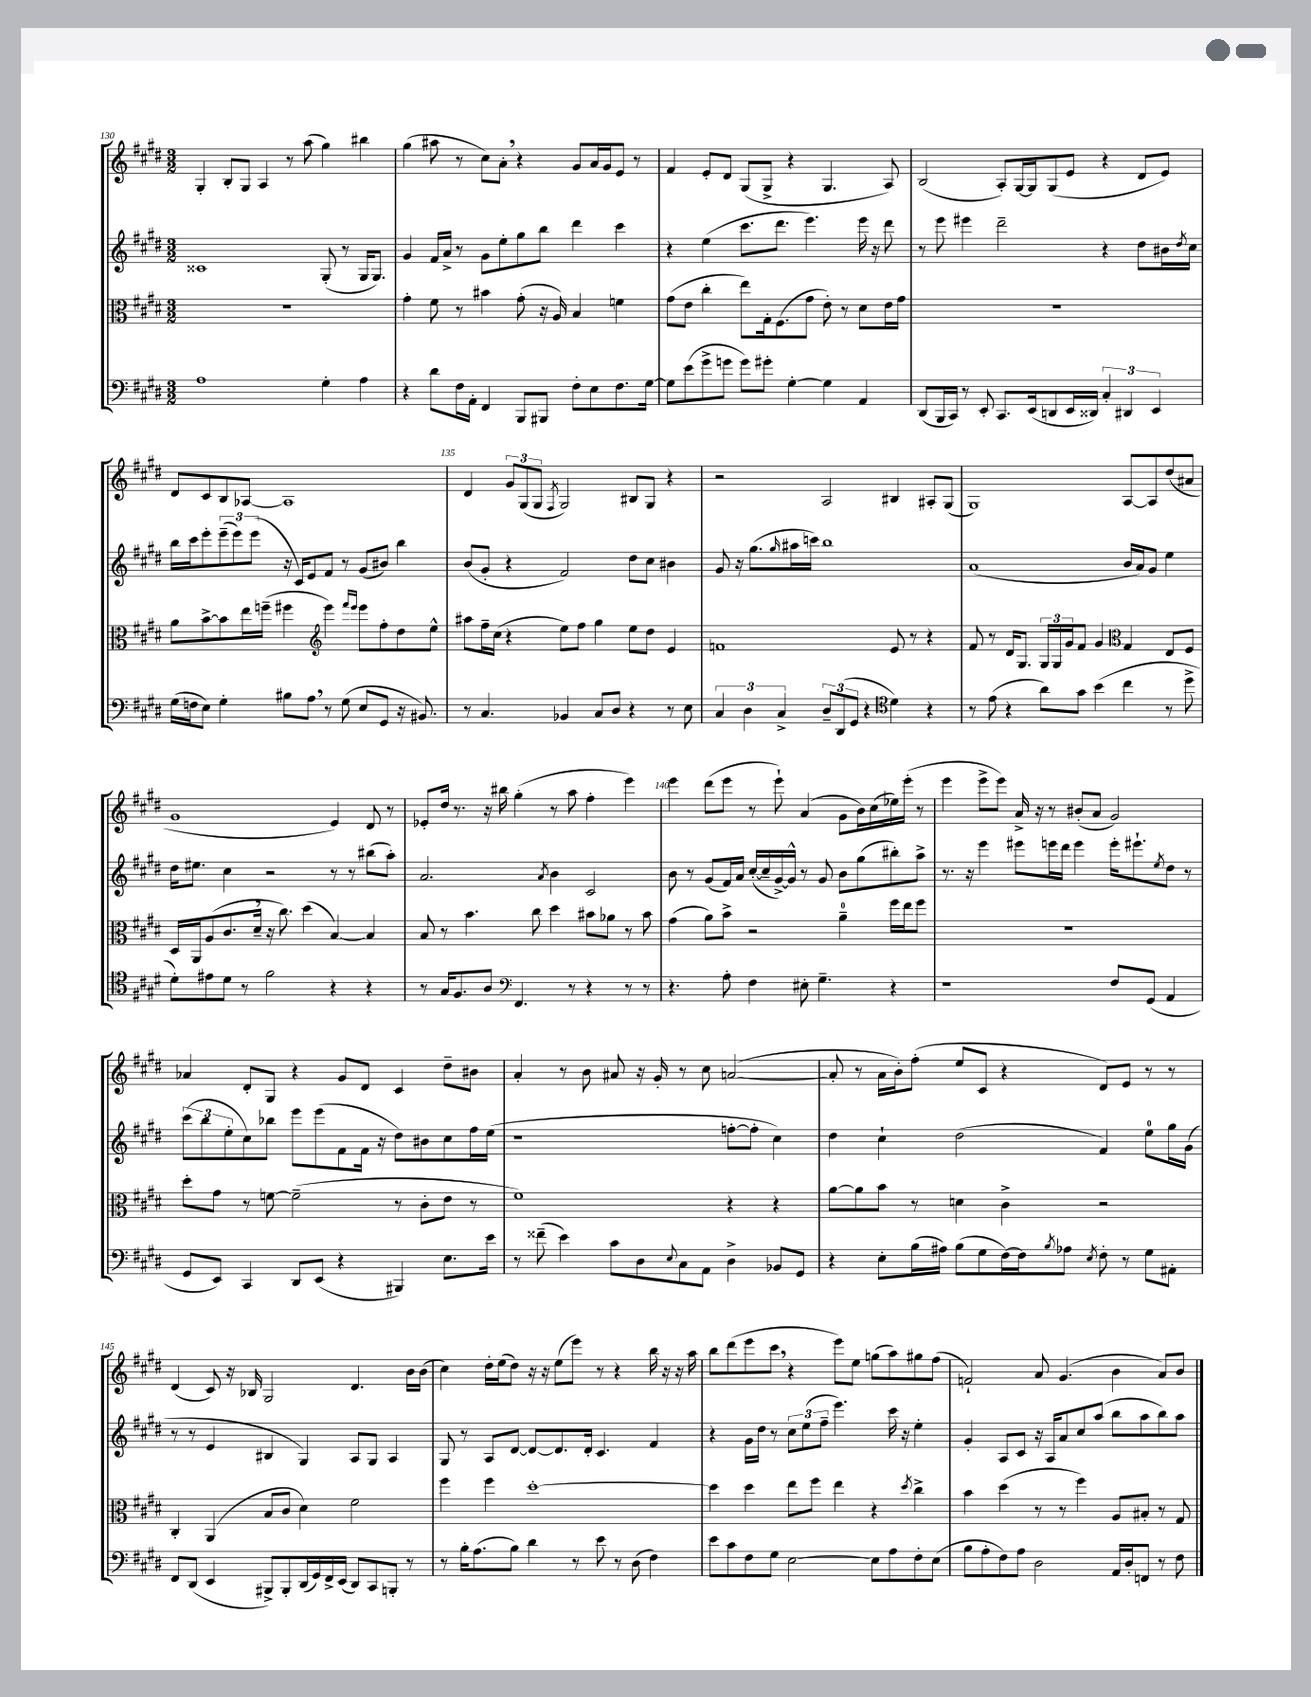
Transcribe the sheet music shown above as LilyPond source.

<<
\new StaffGroup <<
\new Staff = "s0" {
    \clef treble \key e \major \numericTimeSignature \time 3/2
    gis4-. b8-. gis8 a4 r8 a''8( gis''4) bis''4 |
    gis''4( ais''8 r8 cis''8) a'8-. \breathe r4 gis'8 a'16 gis'16 e'8 r8 |
    fis'4 e'8-. dis'8 gis8( gis8-> r4 gis4. a8) |
    b2( a8-.) gis16~ gis16 gis8( e'8 r4 dis'8 e'8) |
    dis'8 cis'8 b8 aes8~ aes1 |
    dis'4 \tuplet 3/2 { gis'8 gis8( gis8 } \acciaccatura { fis8 } gis2) bis8 gis8 r4 |
    r2 a2 bis4 ais8-. gis8( |
    gis1) a8~ a8 dis''8( ais'8 |
    gis'1 e'4) dis'8 r8 |
    ees'8-. dis''16 r8. r16 bis''16 gis''4-.( r8 a''8 fis''4-. e'''4) |
    e'''4 dis'''8( e'''8 r8 e'''8-!) a'4( gis'8 b'16) cis''16( ees''16) e'''16-.( r8 |
    e'''4 e'''8-> e'''8) a'16-> r16 r8 bis'8-.( a'8 gis'2) |
    aes'4 dis'8-. gis8 r4 gis'8 dis'8 cis'4 dis''8-- bis'8 |
    a'4-. r8 b'8 ais'8 r16 gis'16-. r8 cis''8 a'2~( |
    a'8-. r8 a'16 b'16-.) fis''8-.( e''8 cis'8 r4 dis'8) e'8 r8 r8 |
    dis'4( cis'8) r16 bes16 gis2 dis'4. b'16 b'16( |
    cis''4) dis''16-. e''16( dis''8) r16 r16 e''8( e'''8) r8 r4 b''16 r16 r16 a''16 |
    b''8 dis'''8( e'''8 cis'''8 \breathe r4 e'''8) e''8 g''8( a''8) gis''8 fis''8( |
    f'2-!) a'8 gis'4.( b'4 a'8) b'8 \bar "|." |
}
\new Staff = "s1" {
    \clef treble \key e \major \numericTimeSignature \time 3/2
    cisis'1 gis8-.( r8 gis16 gis8.) |
    gis'4 fis'16 a'16-> r8 gis'8 e''8-. gis''8 b''8 dis'''4 cis'''4 |
    r4 e''4( cis'''8. dis'''8. e'''4.) e'''16 r16 dis'''8 |
    r8 e'''8 eis'''4 dis'''2-- r4 dis''8 bis'16 \acciaccatura { dis''8 } cis''16 |
    b''16 cis'''16 e'''8-. \tuplet 3/2 { e'''8--( e'''8) e'''8( } r16 cis'16) e'8 fis'8 r8 gis'8( bis'8) b''4 |
    b'8( gis'8-. r4 fis'2) dis''8 cis''8 bis'4 |
    gis'8 r16 gis''8.( \grace { gis''16 } ais''16 c'''16) b''1 |
    a'1( b'16 a'16) gis'8 e''4 |
    dis''16 eis''8. cis''4 r2 r8 r8 bis''8( a''8-.) |
    a'2. \acciaccatura { a'8 } b'4 cis'2 |
    b'8 r8 gis'8( fis'16) a'16 cis''16~-.( cis''16-- gis'16~->) gis'16-^ r8 gis'8 b'8 gis''8( bis''8-.) a''8-> |
    r8. r16 e'''4 eis'''8 e'''16 dis'''16 e'''4 e'''16-. eis'''8.-! \acciaccatura { e''8 } dis''8 r8 |
    \tuplet 3/2 { cis'''8( b''8 e''8-. } cis''8) bes''8 e'''8 e'''8( fis'8 fis'16 r16 dis''8) bis'8 cis''8 fis''16 e''16( |
    r1 f''8~-. f''8-. cis''4) |
    dis''4 cis''4-! dis''2( fis'4) e''8-0 gis''16 gis'16( |
    r8 r8 e'4 bis4 gis4) a8 gis8 a4 |
    gis8 r8 a8 dis'8~ dis'8~ dis'8. dis'16-. cis'4. fis'4 |
    r4 gis'16 dis''16 r8 \tuplet 3/2 { cis''8 e''8( fis''8-- } e'''4.) cis'''16 r16 e''4-. |
    gis'4-. a8 cis'8 r16 a16 a'8 cis''8 a''8( b''8 a''8 b''8) a''8 \bar "|." |
}
\new Staff = "s2" {
    \clef alto \key e \major \numericTimeSignature \time 3/2
    R1. |
    gis'4-. fis'8 r8 bis'4 gis'8-.( r16 a16) b4 f'4 |
    gis'8( e'8 cis''4-. e''8) gis16-. fis8.( gis'8 e'8-.) r8 dis'8 e'16 gis'16 |
    R1. |
    a'8 b'8~-> b'8 e''16 f''16--( fis''4 \clef treble e'''4) \grace { fis'''16 e'''16 } e'''8 fis''8-. dis''8 e''8-^ |
    ais''8 fis''16-- cis''16( r4 e''8) fis''8 gis''4 e''8 dis''8 e'4 |
    f'1 e'8 r8 r4 |
    fis'8 r8 dis'16 gis8. \tuplet 3/2 { gis16 gis16 gis'16 } fis'8 gis'4 \clef alto gis4 e8 fis8 |
    dis16 a,16 a8( cis'8. dis'16-- \breathe r16 cis''8.) dis''4( b4~) b4 |
    b8 r8 b'4. cis''8 dis''4 bis'8 aes'8 r8 bis'8 |
    gis'4( a'8) b'8-> r2 a'4-0-- fis''16 e''16 fis''8 |
    R1. |
    dis''8-. gis'8 r8 f'8~ f'2--( r8 cis'8-. e'8 r8 |
    fis'1) r4 r4 |
    a'8~ a'8 b'8 r8 d'4 cis'4-> r2 |
    cis4-. a,4( b8 cis'8 dis'4) fis'2 |
    fis''4 fis''4 dis''1~-. |
    dis''4 dis''4 e''8 fis''8 e''4 r4 \acciaccatura { dis''8 } cis''4-> |
    b'4 dis''4( r8 r8 fis''4) a8 bis8-. r8 gis8 \bar "|." |
}
\new Staff = "s3" {
    \clef bass \key e \major \numericTimeSignature \time 3/2
    a1 gis4-. a4 |
    r4 dis'8 fis16 a,16-. fis,4 b,,8 bis,,8 fis8-. e8 fis8. gis16~ |
    gis8 e'8( gis'8-> g'8 g'8) gis'8-. gis4~-. gis4 a,4 |
    dis,8( b,,16 cis,16) r8 e,8-. cis,8. e,16( d,8 e,16 disis,16) \tuplet 3/2 { cis4-. dis,4 e,4 } |
    gis16( f16 e8) gis4-. bis8 a8 \breathe r8 gis8( e8 gis,8 r16 bis,8.) |
    r8 cis4. bes,4 cis8 dis8 r4 r8 e8 |
    \tuplet 3/2 { cis4 dis4 cis4-> } \tuplet 3/2 { dis8-- dis,8( gis,8 } r4 \clef tenor dis'4) r4 |
    r8 e'8( r4 a'8) gis'8 b'4( cis''4 r8 dis''8-> |
    dis'8-.) eis'8 dis'8 r8 fis'2 r4 r4 |
    r8 gis16 fis8. a8 \clef bass fis,4. r8 r4 r8 r8 |
    r4. a8-. fis4 eis8-. gis4.-- r4 |
    r1 fis8 gis,8( a,4 |
    gis,8 e,8) cis,4 dis,8 e,8( r4 bis,,4) e8. e'16 |
    r8 fisis'8--( e'4) cis'8 dis8 \appoggiatura { e8 } cis8 a,8 dis4-> bes,8 gis,8 |
    r4 e8-. b16( ais16) b8( gis8 fis16~) fis16 \acciaccatura { b8 } aes8 \acciaccatura { e8 } fis8-. r8 gis8 ais,8-. |
    fis,8 dis,8( e,4 bis,,8->) bis,,8-. dis,16( gis,16) fis,16-> e,16( dis,8) cis,8 b,,8-. r8 |
    r8 b16-. a8.( b8) dis'4 r8 e'8 r8 dis8( fis4) |
    e'8 cis'8 fis8 gis8 e2~ e8 a8 fis8-. e8( |
    b8 a8-. fis8) a8 dis2 a,16 dis16-. f,8 r8 fis8 \bar "|." |
}
>>
>>
\layout { \context { \Score currentBarNumber = #130 \override BarNumber.break-visibility = ##(#f #t #t) barNumberVisibility = #(every-nth-bar-number-visible 5) } }
